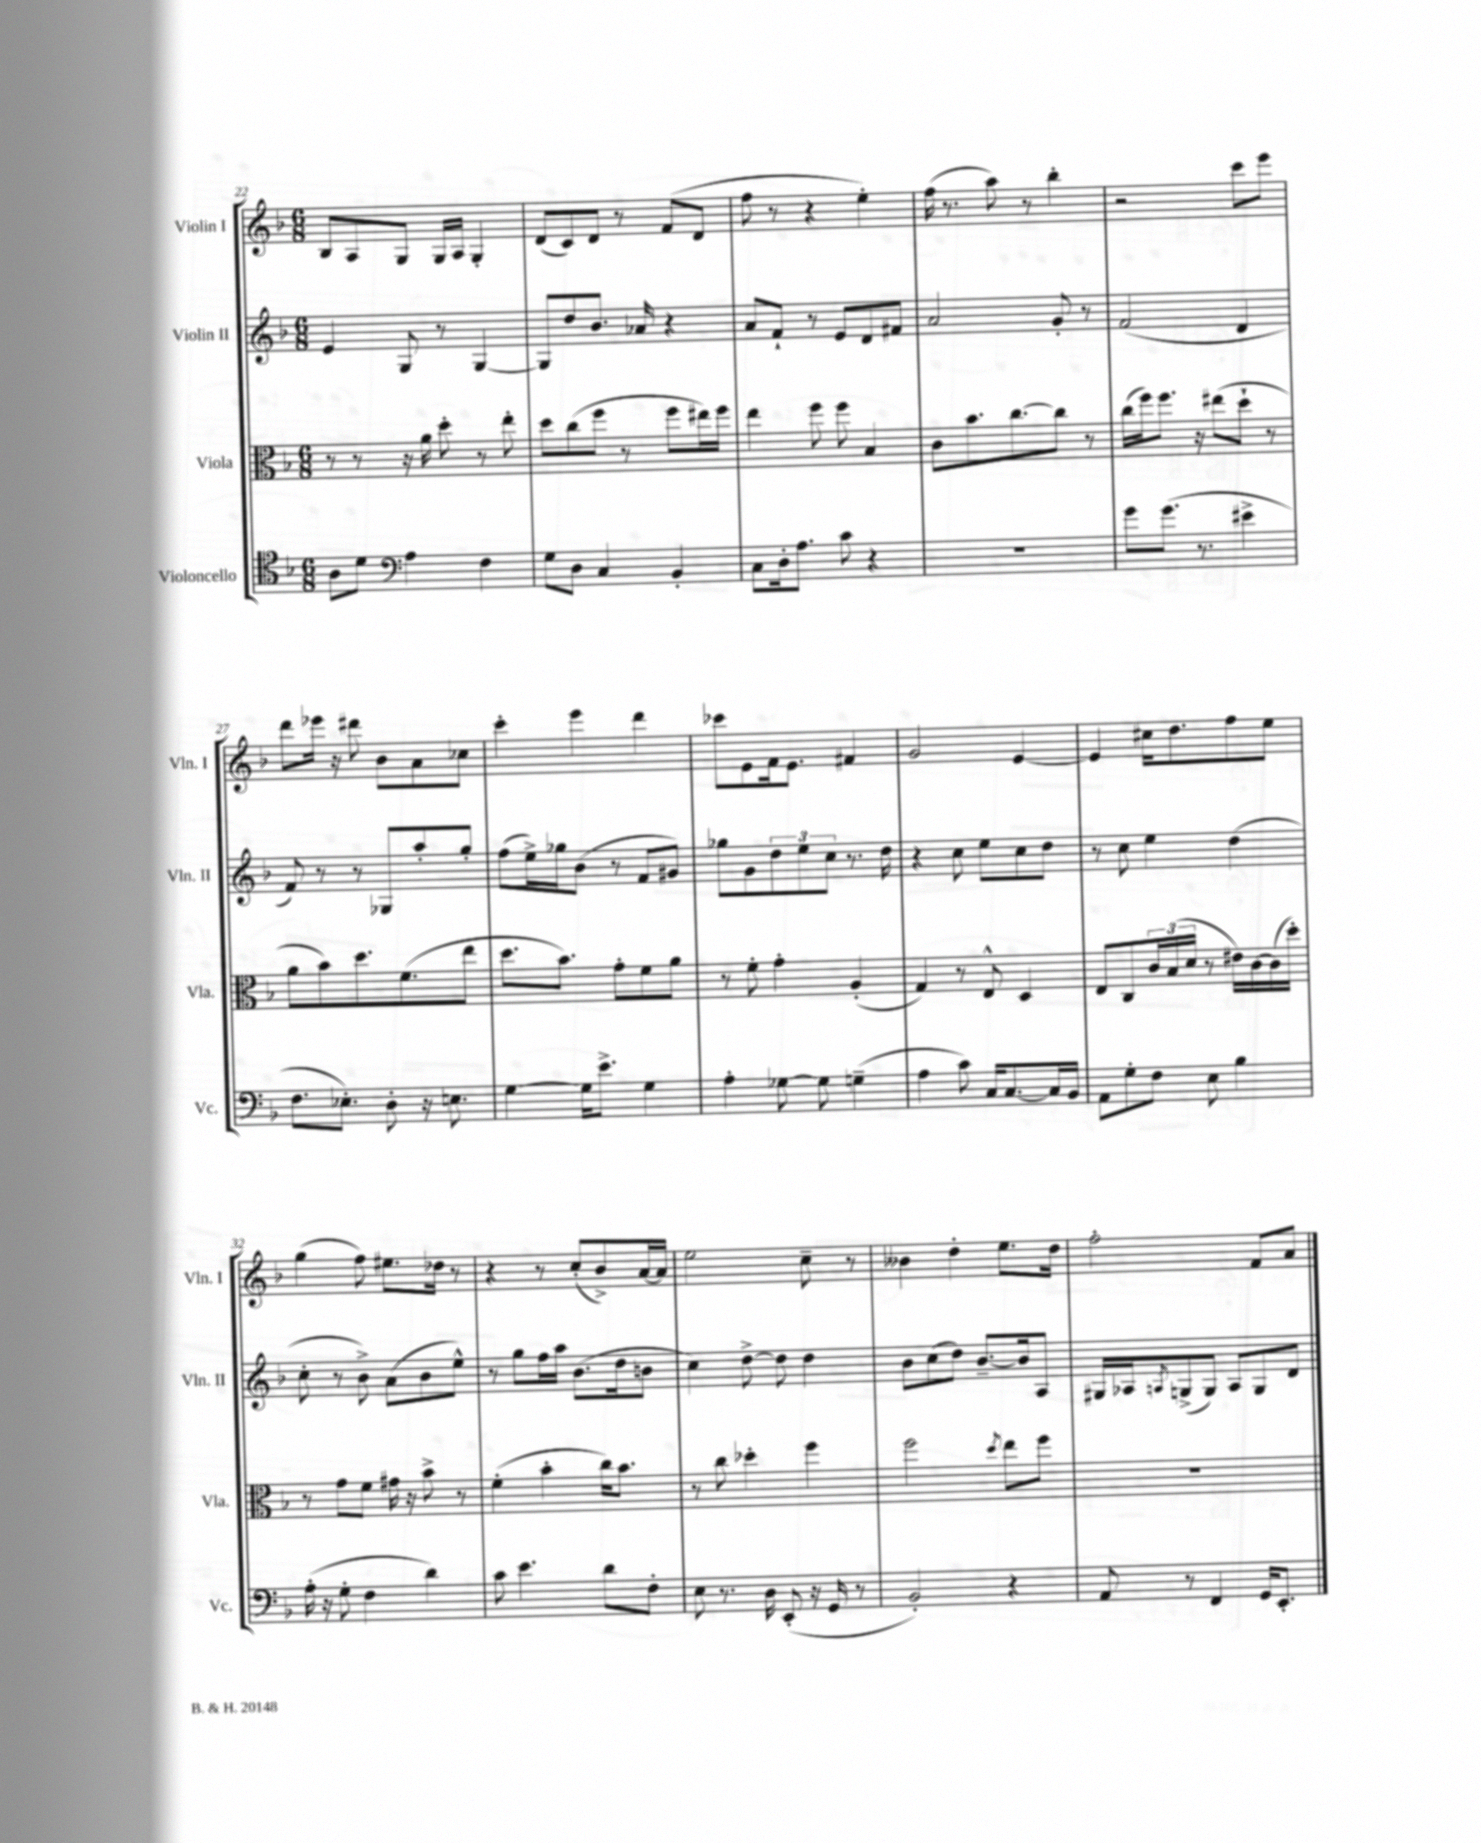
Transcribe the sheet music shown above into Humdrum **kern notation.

**kern	**kern	**kern	**kern
*staff4	*staff3	*staff2	*staff1
*clefC4	*clefC3	*clefG2	*clefG2
*k[b-]	*k[b-]	*k[b-]	*k[b-]
*M6/8	*M6/8	*M6/8	*M6/8
8A	8r	4e	8B-
8d	8r	.	8A
*clefF4	*	*	*
4A	16r	8G	8G
.	16a	.	.
.	8dd'	8r	16G
.	.	.	16A
4F	8r	[4G	4G'
.	8ee'	.	.
=	=	=	=
8G	8dd	8G]	(8d
8D	(8cc	8dd	8c)
4C	8ff	8.b-	8d
.	8r	.	8r
.	.	16a-	.
4BB-'	8ff	4r	(8f
.	16ee#)	.	8d
.	16ff	.	.
=	=	=	=
8C	4ee	8a	8ff
16D'	.	8f`	8r
8.A	.	.	.
.	8ff	8r	4r
8c	8ff	8e	.
4r	4B-	8d	4ee')
.	.	8f#	.
=	=	=	=
2.r	8c	2a	(16ff
.	.	.	8.r
.	8.b-	.	.
.	.	.	8aa)
.	[8.cc	.	.
.	.	.	8r
.	8cc]	8g'	4bb-'
.	8r	8r	.
=	=	=	=
8g	(16cc	(2f	2r
.	16ff)	.	.
(8.g	8.ff	.	.
8.r	16r	.	.
.	(8ee#	.	.
4e#^	8dd`	4d	8ccc
.	8r	.	8eee
=	=	=	=
8.F	8a	8f)	8ddd
.	8b-)	8r	16eee-
8.E-')	.	.	16r
.	8.dd	8r	8ddd#
8D'	.	8G-	8b-
.	(8.f	.	.
16r	.	8aa'	8a
8.E	.	.	.
.	8ee	8gg'	8cc-
=	=	=	=
[4G	8.dd	(8ff	4ccc'
.	.	16ee^)	.
.	8.b-)	16gg-	.
16G]	.	(8b-	4eee
8.e^	.	.	.
.	8g'	8r	.
4G	8f	8f	4ddd
.	8a	8g#)	.
=	=	=	=
4A'	8r	8gg-	8ccc-
.	8f'	8g	8e
[8G-	4g'	12dd	16f
.	.	.	8.e
.	.	12ee	.
8G-]	.	.	.
.	.	12cc	.
(4G~	(4A'	8.r	4f#
.	.	16dd	.
=	=	=	=
4A	4G)	4r	2g
8c)	8r	8cc	.
16C	8E^^	8ee	.
[8.C	.	.	.
.	4D	8cc	[4e
16C]	.	8dd	.
16BB-	.	.	.
=	=	=	=
8AA	8E	8r	4e]
8G'	8C	8cc	.
8F	24c	4ee	16cc#
.	(24B-	.	.
.	.	.	8.dd
.	24d	.	.
8E	8r	.	.
4B-	16e#)	(4dd	8ff
.	[16c	.	.
.	(16c]	.	8ee
.	16dd')	.	.
=	=	=	=
(16A'	8r	8cc'	(4gg
16r	.	.	.
8G'	8g	8r	.
4F	8f	8b-^)	8ff)
.	16g#	(8a	8.ee#
.	16r	.	.
4d)	8b-^	8b-	.
.	.	.	16dd-
.	8r	8ee^^)	8r
=	=	=	=
8c	(4f'	8r	4r
4.e	.	8gg	.
.	4b-'	16ff	8r
.	.	16aa	.
.	.	(8.b-	(8cc'
8d	16cc)	.	8b-^)
.	8.b-	16dd	.
8F'	.	8b	[16a
.	.	.	16a]
=	=	=	=
8E	8r	4cc)	2ee
8.r	8cc	.	.
.	4dd-'	[8dd^	.
16D	.	.	.
(8EE'	.	8dd]	.
16r	4ff	4dd	8cc~
16GG	.	.	.
8r	.	.	8r
=	=	=	=
2BB-')	2ff	8b-	4b--
.	.	(8cc	.
.	.	8dd)	4dd'
.	.	[8.b-~	.
.	8qdd	.	.
4r	8ee	.	8.ee
.	.	16b-]	.
.	8ff	8A	.
.	.	.	16dd
=	=	=	=
8AA	2.r	16G#	2ff'
.	.	16A-	.
.	.	8qA	.
8r	.	(8G^	.
4FF	.	8G)	.
.	.	8A	.
16GG	.	8G	8f
8.EE'	.	.	.
.	.	8d	8a
==	==	==	==
*-	*-	*-	*-
